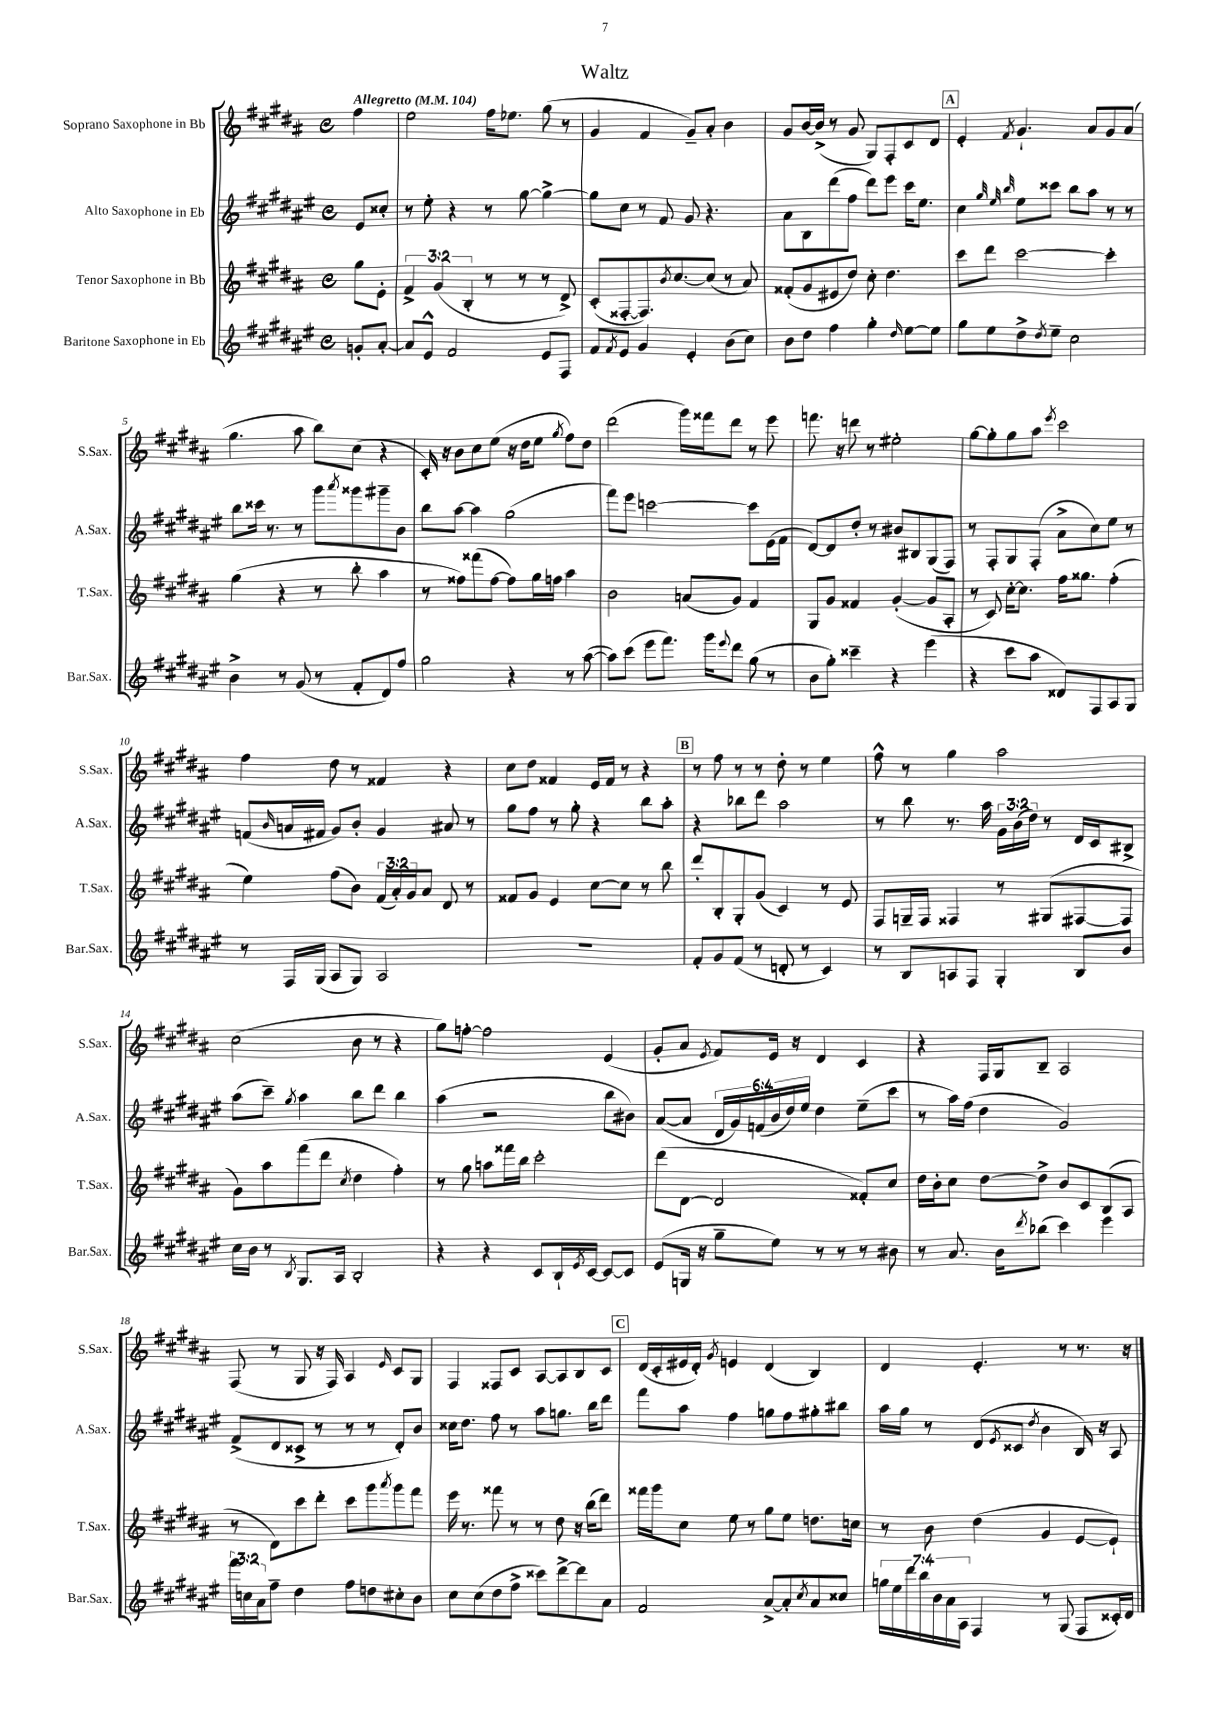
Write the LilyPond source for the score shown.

\header { title = "Waltz" }
<<
\new StaffGroup <<
\new Staff = "s0" \with { instrumentName = "Soprano Saxophone in Bb" shortInstrumentName = "S.Sax." } {
    \clef treble \key b \major \defaultTimeSignature \time 4/4 \partial 4 \tempo "Allegretto" 4 = 104
    fis''4 |
    e''2 fis''16 ees''8. gis''8( r8 |
    gis'4 fis'4 gis'8--) ais'8-. b'4 |
    gis'8 b'16~ b'16->( r8 gis'8 gis8) fis8-. cis'8 dis'8 |
    \mark \markup { \box "A" } e'4-. \acciaccatura { fis'8 } gis'4.-! ais'8 gis'8 ais'8( |
    gis''4. ais''8 b''8) cis''8( r4 |
    cis'16-.) r16 b'8 cis''8 e''8( r16 dis''16 e''8 \acciaccatura { gis''8 } fis''8) dis''8 |
    dis'''2( gis'''16) fisis'''16 dis'''8 r8 e'''8 |
    f'''8. r16 d'''8 r8 eis''2-. |
    gis''8~ gis''8-. gis''8 ais''8 \acciaccatura { e'''8 } cis'''2 |
    fis''4 dis''8 r8 fisis'4 r4 |
    cis''8 dis''8 fisis'4 e'16 fisis'16 r8 r4 |
    \mark \markup { \box "B" } r8 fis''8 r8 r8 dis''8-. r8 e''4 |
    fis''8-^ r8 gis''4 ais''2 |
    cis''2( b'8 r8 r4 |
    gis''8) f''8~-. f''2 e'4( |
    gis'8-. ais'8 \acciaccatura { e'8 } fis'8) e'16 r16 dis'4 cis'4 |
    r4 fis16 gis16 b8-- ais2 |
    fis8( r8 gis8 r16 fis16) ais4 \grace { e'16 } cis'8 gis8 |
    fis4 fisis8 cis'8 ais8~ ais8 b8 cis'8 |
    \mark \markup { \box "C" } dis'16( cis'16-. eis'16 dis'16-.) \acciaccatura { gis'8 } e'4 dis'4( b4) |
    dis'4 e'4.-. r8 r8. r16 \bar "|." |
}
\new Staff = "s1" \with { instrumentName = "Alto Saxophone in Eb" shortInstrumentName = "A.Sax." } {
    \clef treble \key fis \major \defaultTimeSignature \time 4/4 \override Staff.TupletNumber.text = #tuplet-number::calc-fraction-text \partial 4
    eis'8 cisis''8-. |
    r8 eis''8-. r4 r8 gis''8~ gis''4~-> |
    gis''8 cis''8 r8 fis'8 gis'8 r4. |
    ais'8 b8 dis'''8( fis''8 dis'''8) eis'''8 cis'''16 eis''8. |
    \mark \markup { \box "A" } cis''4 \grace { gis''32 eis''32 b''32 } eis''8 cisis'''8 b''8 ais''8 r8 r8 |
    b''8 cisis'''16 r8. r8 gis'''8 \acciaccatura { ais'''8 } gisis'''8 gis'''8-- b'8 |
    b''8 ais''8~ ais''4 gis''2( |
    fis'''8) eis'''8 c'''2~ c'''8 eis'16( fis'16 |
    dis'8~) dis'8 dis''8-. r8 bis'8 bis8 gis8( fis8) |
    r8 fis8-. gis8 fis8-.( ais'8-> cis''8) eis''8 r8 |
    f'8( \grace { b'16 } a'16 fis'16 gis'8) b'8-. gis'4 ais'8 r8 |
    gis''8 fis''8 r8 gis''8-. r4 b''8 ais''8-. |
    \mark \markup { \box "B" } r4 bes''8 dis'''8 ais''2 |
    r8 b''8 r8. ais''16 \tuplet 3/2 { gis'16 b'16( dis''16) } r8 dis'16 cis'16 bis8-> |
    ais''8( cis'''8--) \acciaccatura { gis''8 } ais''4 b''8 dis'''8 b''4 |
    ais''4( r2 b''8 bis'8) |
    ais'8~( ais'8 \tuplet 6/4 { dis'16 gis'16) f'16( b'16 dis''16) eis''16 } dis''4 eis''8--( cis'''8 |
    r8 ais''16) fis''16( dis''4 gis'2) |
    fis'8->( dis'8 cisis'8-> r8 r8 r8 dis'8-.) b'8 |
    cisis''16 dis''8. fis''8 r8 ais''8 g''8. b''16 dis'''8 |
    \mark \markup { \box "C" } fis'''8 ais''8 fis''4 g''8 fis''8 gis''8-. bis''8 |
    ais''16 gis''16 r8 dis'8( \acciaccatura { eis'8 } cisis'8 \acciaccatura { dis''8 } b'4 b16) r16 ais8 \bar "|." |
}
\new Staff = "s2" \with { instrumentName = "Tenor Saxophone in Bb" shortInstrumentName = "T.Sax." } {
    \clef treble \key b \major \defaultTimeSignature \time 4/4 \override Staff.TupletNumber.text = #tuplet-number::calc-fraction-text \partial 4
    gis''8 e'8-. |
    \tuplet 3/2 { fis'4-> gis'4( b4-. } r8 r8 r8 dis'8->) |
    cis'8-.( fisis8~-. fisis8.) \acciaccatura { b'8 } cis''8.~ cis''8( r8 ais'8) |
    fisis'8-.( gis'8 eis'8 dis''8) cis''8-. dis''4. |
    \mark \markup { \box "A" } cis'''8 dis'''8 cis'''2~ cis'''4-. |
    gis''4( r4 r8 b''8-. ais''4 |
    r8 fisis''8) fisis'''8( fisis''8~ fisis''8) gis''16 f''16 ais''4 |
    b'2 a'8( gis'8) fis'4 |
    gis8 gis'8 fisis'4 gis'4~-.( gis'8 ais8-. |
    r8 cis'8) cis''16~-. cis''8. fis''16 gisis''8. fis''4-.( |
    e''4) fis''8( b'8) \tuplet 3/2 { fis'16( ais'16-.) gis'16 } ais'8 dis'8 r8 |
    fisis'8 gis'8 e'4 cis''8~ cis''8 r8 b''8 |
    \mark \markup { \box "B" } dis'''8-. b8-. gis8-. gis'8( cis'4) r8 e'8 |
    fis8 g16-- fis16 fisis4 r8 gis8( fis8~ fis8 |
    gis'8) ais''8 fis'''8( dis'''8 \acciaccatura { cis''8 } dis''4 fis''4-.) |
    r8 gis''8 a''8 fisis'''16 b''16 cis'''2-. |
    dis'''8( dis'8~ dis'2 fisis'8-.) cis''8 |
    dis''16 b'16-. cis''8 dis''8~ dis''8-> b'8 cis'8 b8( ais8 |
    r8 dis'8) cis'''8 dis'''8-. cis'''8 gis'''8 \acciaccatura { ais'''8 } gis'''8 fis'''8 |
    e'''16 r8. fisis'''8 r8 r8 dis''8 r16 b''16( dis'''8) |
    \mark \markup { \box "C" } fisis'''16 gis'''16 cis''8 e''8 r8 gis''8 e''8 d''8. c''16 |
    r8 b'8 dis''4( gis'4 e'8~ e'8-!) \bar "|." |
}
\new Staff = "s3" \with { instrumentName = "Baritone Saxophone in Eb" shortInstrumentName = "Bar.Sax." } {
    \clef treble \key fis \major \defaultTimeSignature \time 4/4 \override Staff.TupletNumber.text = #tuplet-number::calc-fraction-text \partial 4
    g'8-. ais'8~-. |
    ais'8 eis'8-^ fis'2 eis'8 fis8 |
    fis'8 \acciaccatura { fis'8 } eis'8 gis'4 eis'4-. b'8( cis''8) |
    b'8 dis''8 fis''4 gis''4-. \grace { dis''16 } eis''8~ eis''8 |
    \mark \markup { \box "A" } gis''8 eis''8 dis''8-> \acciaccatura { dis''8 } eis''8-- cis''2 |
    b'4-> r8 gis'8( r8 fis'8-. dis'8) fis''8 |
    gis''2 r4 r8 ais''8~( |
    ais''8) cis'''8( eis'''8 fis'''8.) gis'''16 \appoggiatura { eis'''8 } dis'''8 gis''8( r8 |
    b'8 gis''8-.) cisis'''4-- r4 eis'''4( |
    r4 cis'''8 ais''8 disis'8) fis8 ais8 gis8 |
    r8 fis16 gis16( ais8 gis8) ais2 |
    R1 |
    \mark \markup { \box "B" } fis'8-. gis'8 fis'8( r8 d'8-. r8 cis'4) |
    r8 b8 a8 fis8 gis4-. b8 b'8 |
    cis''16 b'16 r8 \acciaccatura { b8 } gis8. ais16 b2-. |
    r4 r4 cis'8 b16-! \acciaccatura { eis'8 } cis'16~ cis'8~ cis'8 |
    eis'8( g16 r16 gis''8-- eis''8) r8 r8 r8 bis'8 |
    r8 ais'8. b'16 \acciaccatura { dis'''8 } bes''8( cis'''4) eis'''4 |
    \tuplet 3/2 { fis'''16 c''16 ais'16 } fis''8-- dis''4 fis''8 d''8 cis''8-. b'8 |
    cis''8 cis''8( dis''8 fis''8-> cisis'''8) dis'''8~-> dis'''8 ais'8 |
    \mark \markup { \box "C" } fis'2 ais'8~-> ais'8-. \acciaccatura { cis''8 } ais'8 cisis''8 |
    \tuplet 7/4 { g''16 eis''16 dis'''16 b''16 b'16 ais'16 ais16 } fis4 r8 gis8( fis8 cisis'16-.) dis'16 \bar "|." |
}
>>
>>
